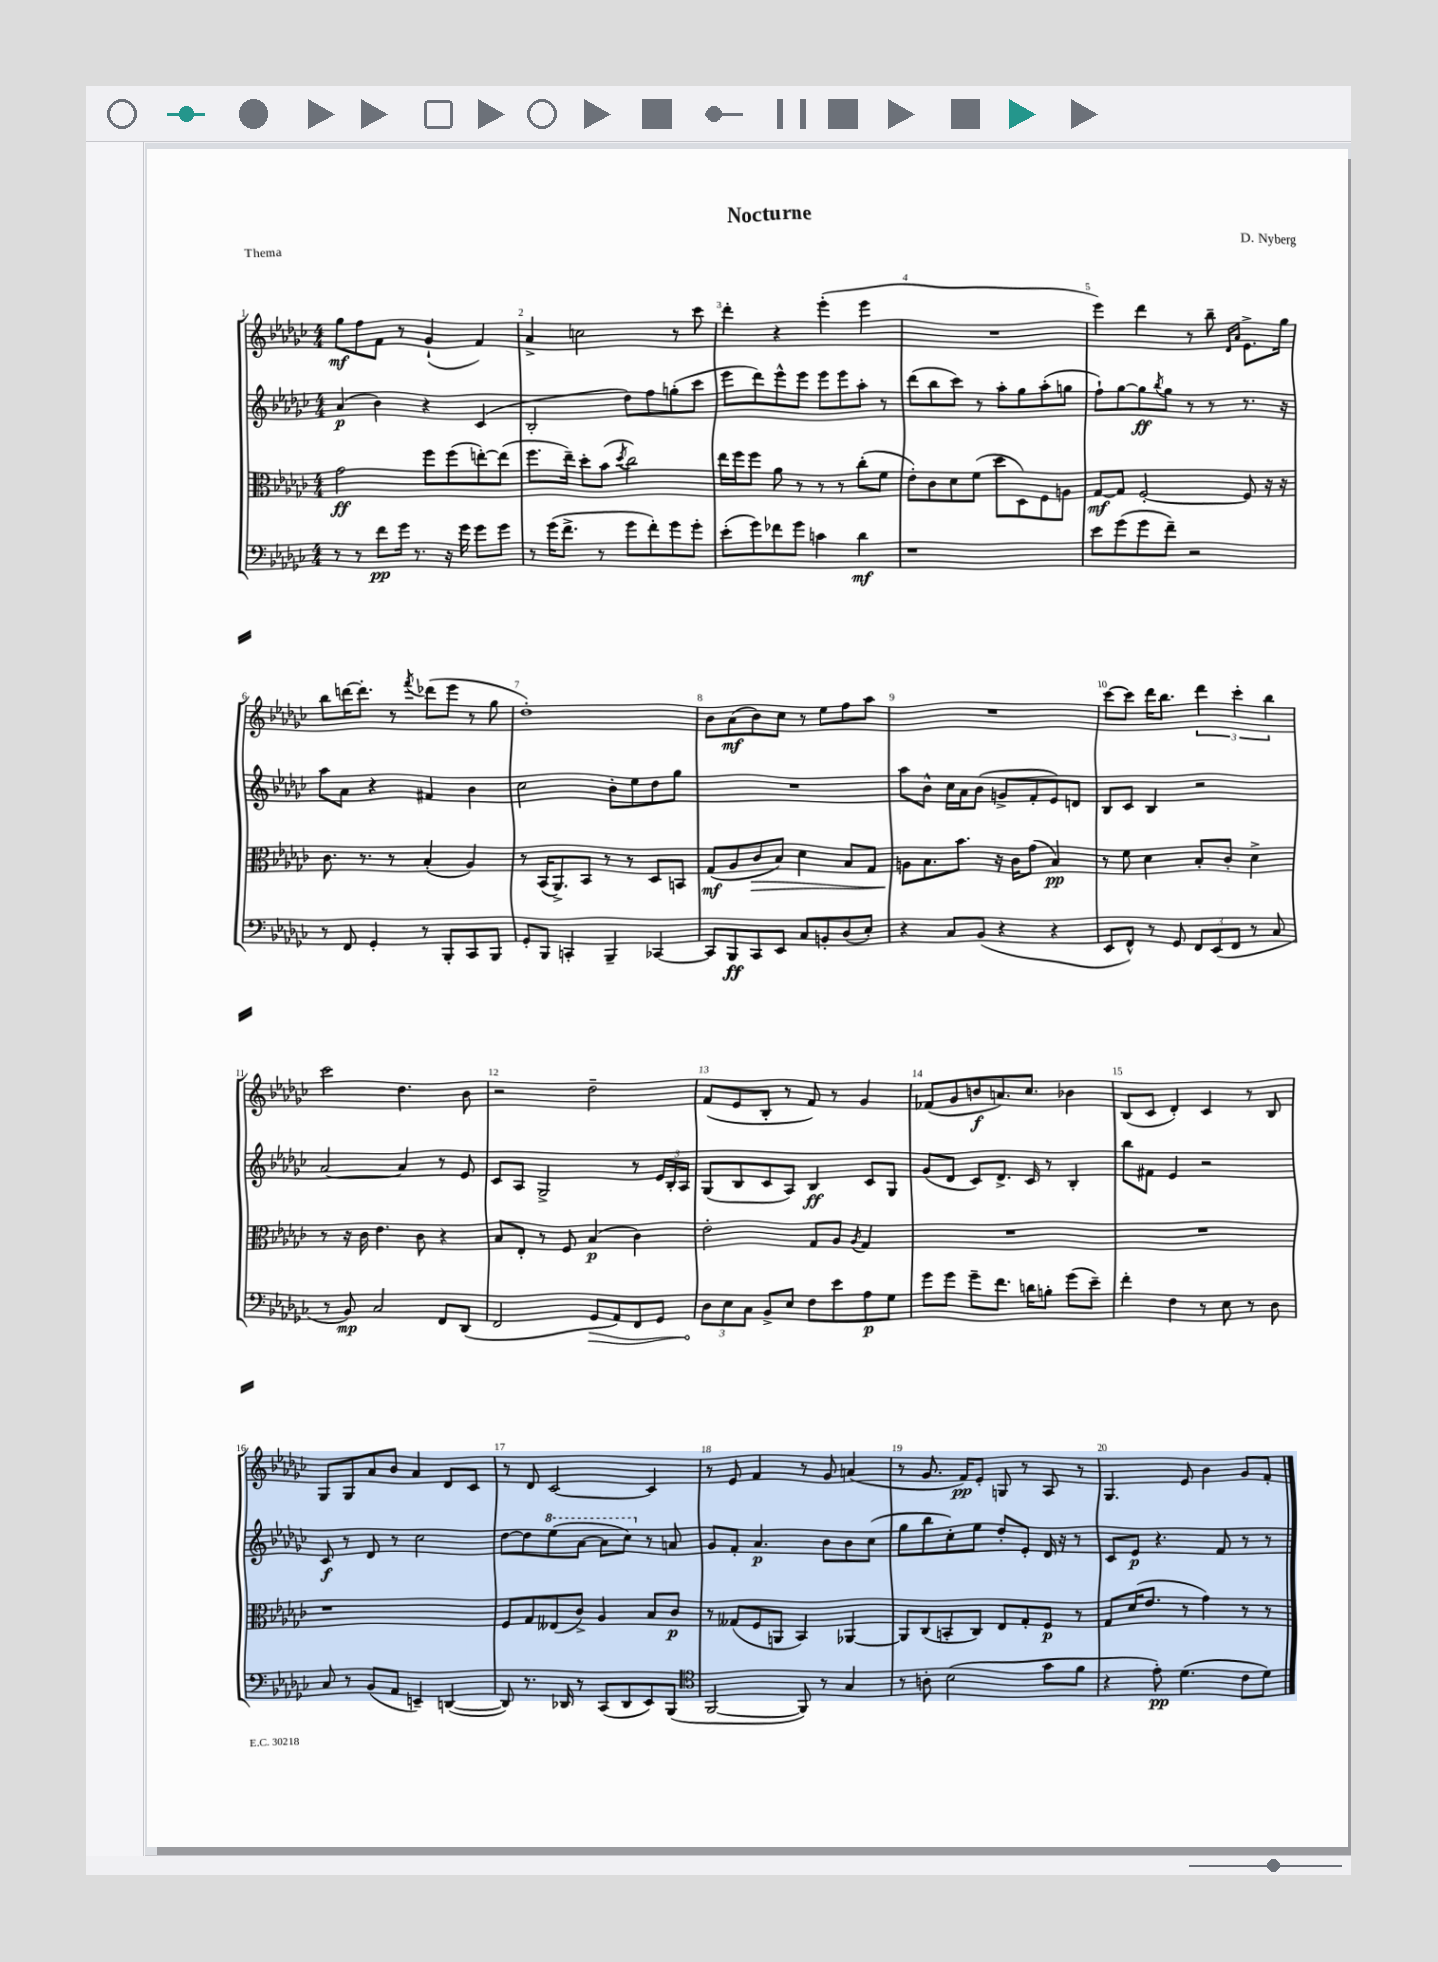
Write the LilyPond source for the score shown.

\header { title = "Nocturne" composer = "D. Nyberg" piece = "Thema" }
<<
\new StaffGroup <<
\new Staff = "s0" {
    \clef treble \key ges \major \numericTimeSignature \time 4/4
    ges''8\mf f''8 f'8 r8 ges'4-!( f'4) |
    aes'4-> c''2 r8 ces'''8 |
    des'''4-. r4 ees'''4-.( ees'''4 |
    R1 |
    ees'''4) des'''4 r8 bes''8-- \grace { des'16 aes'16 } ees'8.-> ges''16 |
    bes''8 d'''16~ d'''8.-. r8 \acciaccatura { f'''8 } des'''8( ees'''8 r8 ges''8 |
    des''1-.) |
    bes'8 aes'8\mf( bes'8) ces''8 r8 ees''8 f''8 aes''8 |
    R1 |
    ces'''8~ ces'''8 des'''16 bes''8. \tuplet 3/2 { des'''4 ces'''4-. bes''4 } |
    ces'''2 des''4. bes'8 |
    r2 des''2-- |
    f'8( ees'8 bes8-. r8 f'8) r8 ges'4 |
    fes'8( ges'8 b'8\f a'8.) ces''8. bes'4 |
    bes8( ces'8 des'4-.) ces'4 r8 bes8 |
    ges8 ges8 aes'8 bes'8 aes'4 des'8 ces'8 |
    r8 des'8 ces'2~ ces'4 |
    r8 ees'8 f'4 r8 ges'8 a'4( |
    r8 ges'8. f'16\pp) ees'8-. g8 r8 aes8 r8 |
    ges4. ees'8 bes'4 ges'8 f'8-. \bar "|." |
}
\new Staff = "s1" {
    \clef treble \key ges \major \numericTimeSignature \time 4/4
    aes'4\p( bes'4) r4 ces'4( |
    bes2-. des''8) f''8 g''8-.( ces'''8 |
    ees'''8 des'''8) ees'''8-^ ees'''8 ees'''8 ees'''8 aes''8-. r8 |
    des'''8( bes''8 ces'''8) r8 aes''8-. ges''8 aes''8-.( g''8 |
    f''8-!) ges''8~ ges''8\ff \acciaccatura { bes''8 } ges''8 r8 r8 r8. r16 |
    aes''8 aes'8 r4 fis'4 bes'4 |
    ces''2 bes'8-. ees''8 des''8 ges''8 |
    R1 |
    aes''8 bes'8-^ ces''16 aes'16 bes'8( g'8-> f'8-. ees'8) d'8 |
    bes8 ces'8 bes4 r2 |
    aes'2~ aes'4 r8 ees'8 |
    ces'8 aes8 ges2-> r8 \tuplet 3/2 { ees'16 bes16-. aes16 } |
    ges8( bes8 ces'8 aes8) bes4\ff ces'8 ges8 |
    ges'8( des'8 ces'8) des'8.-> ces'16 r8 bes4-. |
    bes''8 fis'8 ees'4 r2 |
    ces'8\f r8 des'8 r8 ces''2 |
    des''8~ des''8 \ottava #1 ees'''8( aes''8~ aes''8 ces'''8) \ottava #0 r8 a'8 |
    ges'8 f'8-. aes'4.\p bes'8 bes'8 ces''8( |
    ges''8 bes''8 ces''8-.) ees''8 des''8-. ees'8-. des'16 r16 r8 |
    ces'8 ees'8\p r4. f'8 r8 r8 \bar "|." |
}
\new Staff = "s2" {
    \clef alto \key ges \major \numericTimeSignature \time 4/4
    ges'2\ff f''8 f''8( e''8~-.) e''8( |
    f''8. ees''16--) des''8-. bes'8( \acciaccatura { des''8 } ces''2) |
    ees''16 f''16 f''8 aes'8 r8 r8 r8 ces''8-.( f'8 |
    ees'8-.) ces'8 des'8 f'8( des''8 des8) f8 a8 |
    ges8~\mf ges8 f2~-. f8 r16 r16 |
    ces'8. r8. r8 bes4-.( aes4) |
    r8 bes,16( aes,8.->) bes,8 r8 r8 des8 b,8 |
    ges8\mf( aes8 ces'8\> bes8) des'4 bes8 ges8 |
    a8\! bes8. bes'8. r16 ces'16 ges'8( bes4\pp) |
    r8 f'8 des'4 bes8-. ces'8-. des'4-> |
    r8 r16 ces'16 ees'4. ces'8 r4 |
    bes8 ees8-. r8 f8 bes4\p( ces'4) |
    ees'2-. ges8 aes8 \acciaccatura { aes8 } ges4 |
    R1 |
    R1 |
    r1 |
    f8 ges8 eeses8( ces'8->) aes4 bes8 ces'8\p |
    r8 geses8( f8 a,8 bes,4) aes,4~ |
    aes,8 ces8( b,8-. ces8) ees8 ges8-. f8\p r8 |
    ges8 des'16( ees'8. r8 ges'4) r8 r8 \bar "|." |
}
\new Staff = "s3" {
    \clef bass \key ges \major \numericTimeSignature \time 4/4
    r8 r8 f'8\pp ges'16 r8. r16 ges'16 ges'8 ges'8 |
    r8 ges'16( f'8.-> r8 ges'8 f'8-.) ges'8 ges'8-. |
    ees'8-.( ges'8) fes'8 ges'8 c'4 des'4\mf |
    r1 |
    ees'8 ges'8( ges'8 f'8--) r2 |
    r8 f,8 ges,4-. r8 bes,,8-. ces,8 bes,,8 |
    ges,8-. bes,,8 c,4-. bes,,4-- ces,4~ |
    ces,8 bes,,8\ff ces,8 ees,8 ces8 b,8-. des8( ees8-.) |
    r4 ces8 bes,8( r4 r4 |
    ees,8 f,8-^) r8 ges,8 \tuplet 3/2 { f,8 ees,8( f,8 } r8 ces8 |
    r8 bes,8\mp) ces2 f,8 des,8( |
    f,2 \once \override Hairpin.circled-tip = ##t ges,8\> aes,8) f,8 ges,8 |
    \tuplet 3/2 { des8\! ees8 ces8 } bes,8-> ees8 f8 ees'8 aes8\p ges8 |
    ges'8 ges'8 ges'8-- f'8. d'16 b8-. ges'8( ees'8--) |
    f'4-. f4 r8 ees8 r8 des8 |
    ces8 r8 bes,8( aes,8 e,4--) d,4~( |
    d,8) r8. des,16 r8 ces,8( des,8 ees,8) bes,,8( |
    \clef tenor f,2~ f,8) r8 ges4 |
    r8 a8-. bes2( ges'8 f'8 |
    r4 ees'8-.\pp) des'4.( ces'8 des'8) \bar "|." |
}
>>
>>
\layout { \context { \Score \override BarNumber.break-visibility = ##(#f #t #t) barNumberVisibility = #all-bar-numbers-visible } }
